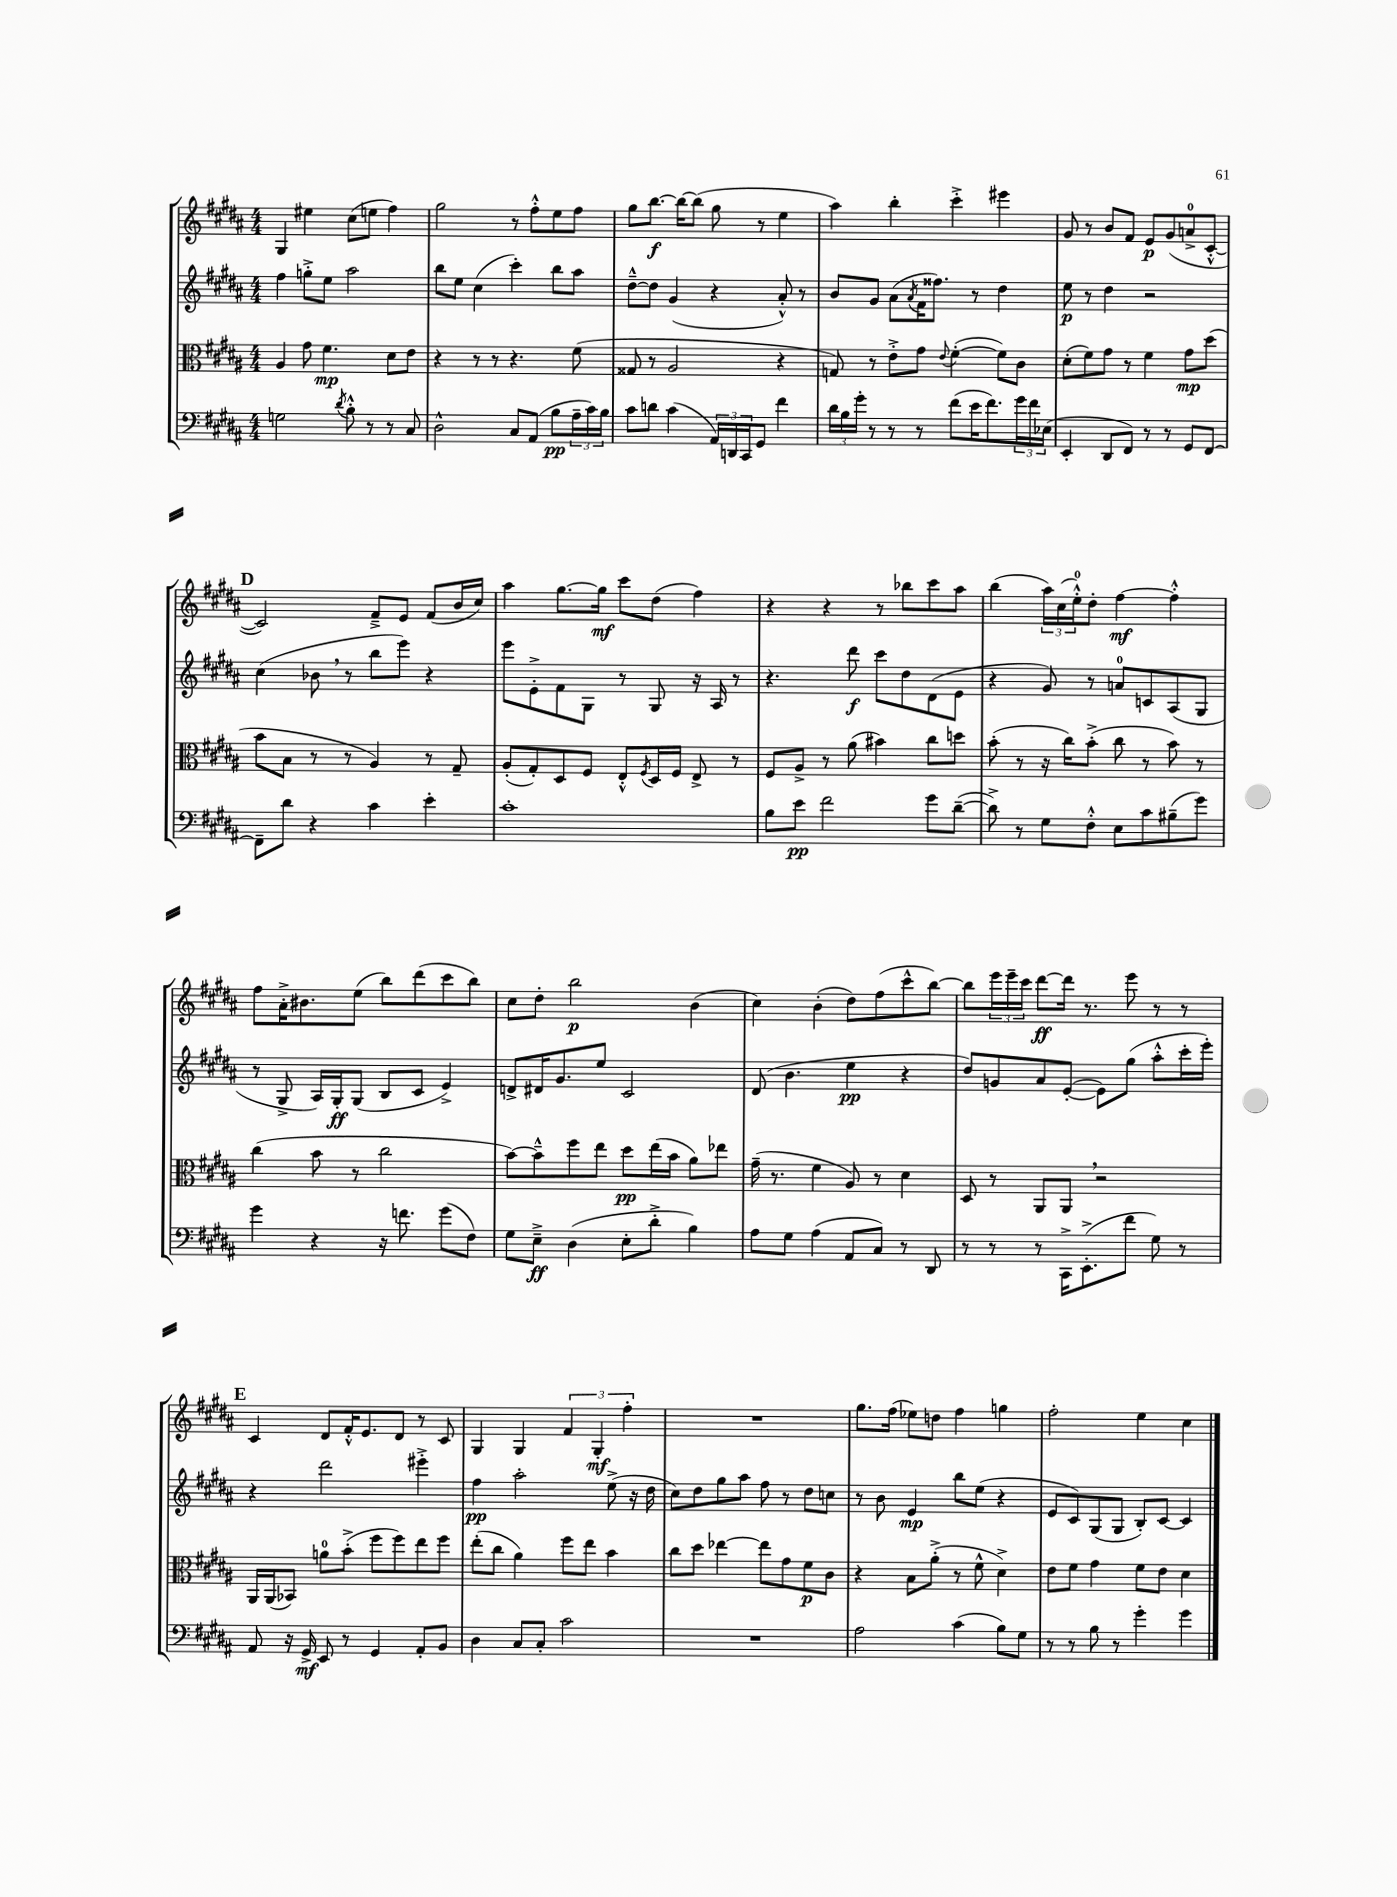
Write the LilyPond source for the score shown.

<<
\new StaffGroup <<
\new Staff = "s0" {
    \clef treble \key b \major \numericTimeSignature \time 4/4
    gis4 eis''4 cis''8( e''8 fis''4) |
    gis''2 r8 fis''8-.-^ e''8 fis''8 |
    gis''8 b''8.~\f b''16~ b''8( gis''8 r8 e''4 |
    ais''4) b''4-. cis'''4-.-> eis'''4 |
    gis'8 r8 b'8 fis'8 e'8\p gis'8( a'8-0-> cis'8~-.-^ |
    \mark \markup { \bold "D" } cis'2) fis'8---> e'8 fis'8( b'16 cis''16) |
    ais''4 gis''8.~ gis''16\mf cis'''8 dis''8( fis''4) |
    r4 r4 r8 bes''8 cis'''8 ais''8 |
    b''4( \tuplet 3/2 { ais''16) cis''16( e''16-0-.-^) } dis''8-. fis''4~\mf fis''4-.-^ |
    fis''8 ais'16-.-> bis'8. e''8( b''8) dis'''8( cis'''8 b''8) |
    cis''8 dis''8-. b''2\p b'4( |
    cis''4) b'4-.( dis''8) fis''8( cis'''8-^ b''8~) |
    b''8 \tuplet 3/2 { e'''16 e'''16-- cis'''16 } dis'''8~\ff dis'''16 r8. e'''8 r8 r8 |
    \mark \markup { \bold "E" } cis'4 dis'8 fis'16-.-^ e'8. dis'8 r8 cis'8 |
    gis4 gis4 \tuplet 3/2 { fis'4 gis4-.\mf fis''4-. } |
    R1 |
    gis''8. fis''16( ees''8) d''8 fis''4 g''4 |
    fis''2-. e''4 cis''4 \bar "|." |
}
\new Staff = "s1" {
    \clef treble \key b \major \numericTimeSignature \time 4/4
    fis''4 g''8-.-> e''8 ais''2 |
    b''8 e''8 cis''4( cis'''4-.) b''8 ais''8 |
    dis''8~---^ dis''8 gis'4( r4 ais'8-.-^) r8 |
    b'8 gis'8 ais'8( \acciaccatura { ais'8 } fis'16 fisis''8.) r8 dis''4 |
    e''8\p r8 dis''4 r2 |
    \mark \markup { \bold "D" } cis''4( bes'8 \breathe r8 b''8 e'''8) r4 |
    e'''8 e'8-.-> fis'8 gis8 r8 gis8 r16 ais16 r8 |
    r4. dis'''8\f cis'''8 dis''8 dis'8( e'8 |
    r4 gis'8) r8 a'8-0 c'8 ais8( gis8 |
    r8 gis8-> ais16) gis16-.\ff gis8( b8 cis'8 e'4->) |
    d'8-> dis'16 gis'8. e''8 cis'2 |
    dis'8( b'4. e''4\pp r4 |
    dis''8) g'8 ais'8 e'8~-.( e'8) gis''8( ais''8-.-^ cis'''16-. e'''16-.) |
    \mark \markup { \bold "E" } r4 dis'''2 eis'''4-.-> |
    fis''4\pp ais''2-. e''8->( r16 dis''16 |
    cis''8) dis''8 gis''8 ais''8 fis''8 r8 dis''8 c''8 |
    r8 b'8 e'4\mp b''8 e''8( r4 |
    e'8 cis'8) gis8( gis8 b8-.) cis'8~ cis'4 \bar "|." |
}
\new Staff = "s2" {
    \clef alto \key b \major \numericTimeSignature \time 4/4
    ais4 gis'8 fis'4.\mp dis'8 e'8 |
    r4 r8 r8 r4. fis'8( |
    gisis8 r8 ais2 r4 |
    g8) r8 e'8-.-> gis'8 \appoggiatura { e'8 } fis'4~-.( fis'8) cis'8 |
    dis'8-.( fis'8) gis'8 r8 fis'4 gis'8\mp dis''8( |
    \mark \markup { \bold "D" } b'8 b8 r8 r8 ais4) r8 gis8-- |
    ais8-.( gis8-.) dis8 fis8 e8-.-^ \acciaccatura { fis8 } dis16 fis16 e8-> r8 |
    fis8 ais8-> r8 ais'8( bis'4) cis''8 d''8 |
    b'8-.( r8 r16 cis''16) b'8-.->( cis''8 r8 b'8) r8 |
    cis''4( b'8 r8 cis''2 |
    b'8~) b'8---^ fis''8 e''8 dis''8\pp e''16( b'16 ais'8) ees''8 |
    gis'16--( r8. fis'4 ais8) r8 dis'4 |
    dis8 r8 ais,8 ais,8 \breathe r2 |
    \mark \markup { \bold "E" } ais,16 ais,16( bes,8) a'8-0 b'8-.->( fis''8 fis''8) e''8 fis''8 |
    e''8-.( cis''8 ais'4) fis''8 e''8 b'4 |
    cis''8 dis''8 ees''4~ ees''8 gis'8 fis'8\p cis'8 |
    r4 b8 ais'8-.->( r8 fis'8-^ dis'4->) |
    e'8 fis'8 gis'4 fis'8 e'8 dis'4 \bar "|." |
}
\new Staff = "s3" {
    \clef bass \key b \major \numericTimeSignature \time 4/4
    g2 \acciaccatura { dis'8 } b8-.-^ r8 r8 cis8 |
    dis2-^ cis8 ais,8( b8\pp \tuplet 3/2 { ais16-- cis'16) b16 } |
    cis'8 d'8 cis'4( \tuplet 3/2 { ais,16) d,16 cis,16 } gis,8 fis'4 |
    \tuplet 3/2 { dis'16 b16 gis'16-. } r8 r8 r8 fis'8( e'16 fis'8.) \tuplet 3/2 { gis'16 fis'16 ees16( } |
    e,4-. dis,8 fis,8) r8 r8 gis,8 fis,8~ |
    \mark \markup { \bold "D" } fis,8-- dis'8 r4 cis'4 e'4-. |
    cis'1-. |
    b8 e'8\pp fis'2 gis'8 dis'8~--( |
    dis'8->) r8 gis8 fis8-.-^ e8 cis'8 bis8--( gis'8) |
    gis'4 r4 r16 f'8. gis'8( fis8) |
    gis8 e8--->\ff dis4( e8-. dis'8-.-> b4) |
    ais8 gis8 ais4( ais,8 cis8) r8 dis,8 |
    r8 r8 r8 cis,16-> e,8.-.->( fis'8 gis8) r8 |
    \mark \markup { \bold "E" } ais,8 r16 gis,16->\mf e,8 r8 gis,4 ais,8-. b,8 |
    dis4 cis8 cis8-. cis'2 |
    R1 |
    ais2 cis'4( b8) gis8 |
    r8 r8 b8 r8 gis'4-. gis'4 \bar "|." |
}
>>
>>
\layout { \context { \Score \remove "Bar_number_engraver" } }
